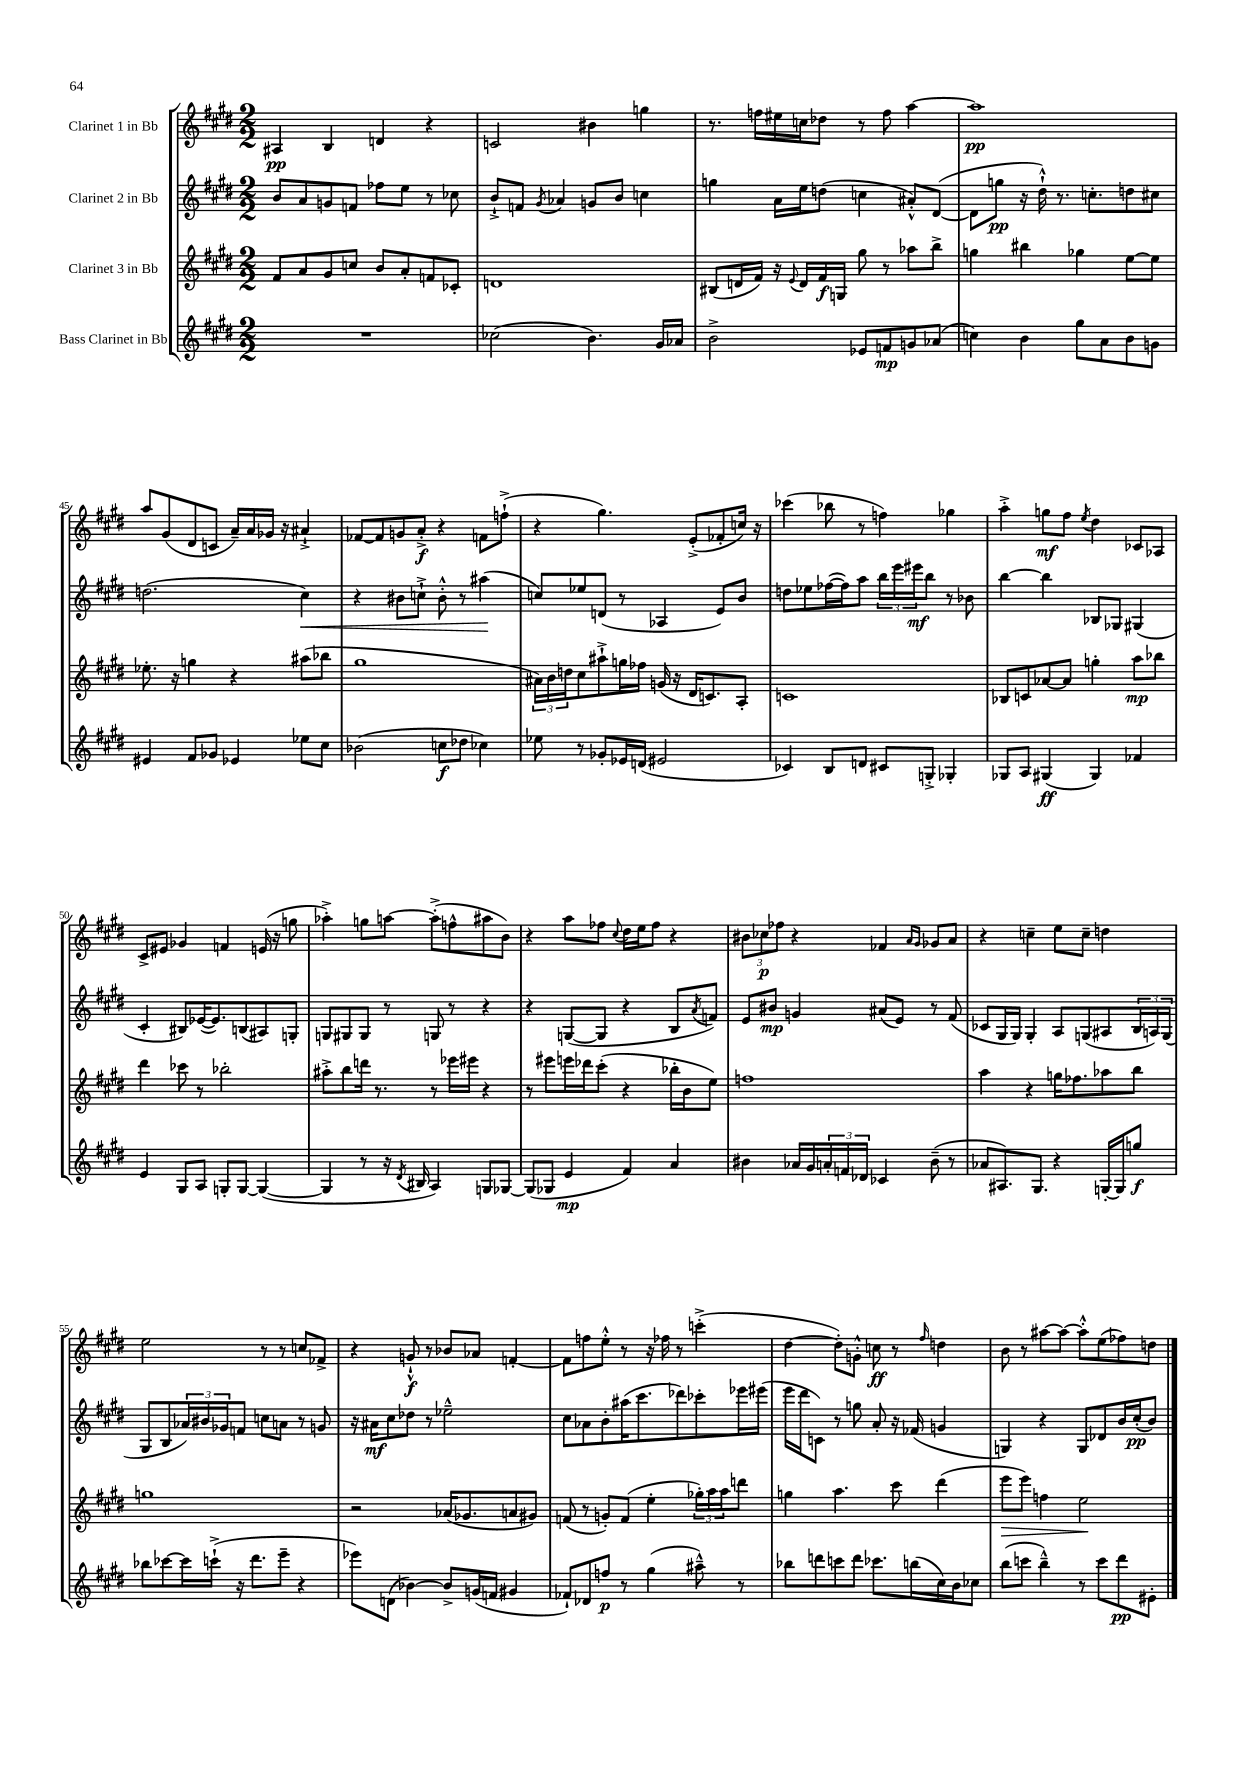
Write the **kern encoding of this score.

**kern	**dynam	**kern	**dynam	**kern	**dynam	**kern	**dynam
*part4	*part4	*part3	*part3	*part2	*part2	*part1	*part1
*staff4	*staff4	*staff3	*staff3	*staff2	*staff2	*staff1	*staff1
*I"Bass Clarinet in Bb	*	*I"Clarinet 3 in Bb	*	*I"Clarinet 2 in Bb	*	*I"Clarinet 1 in Bb	*
*clefG2	*	*clefG2	*	*clefG2	*	*clefG2	*
*k[f#c#g#d#]	*	*k[f#c#g#d#]	*	*k[f#c#g#d#]	*	*k[f#c#g#d#]	*
*M2/2	*	*M2/2	*	*M2/2	*	*M2/2	*
=41	=41	=41	=41	=41	=41	=41	=41
1r	.	8f#/L	.	8b/L	.	4A#X/	pp
.	.	8a/	.	8a/	.	.	.
.	.	8g#/	.	8gn/	.	4B/	.
.	.	8ccn/J	.	8fn/J	.	.	.
.	.	8b/L	.	8ff-X\L	.	4dn/	.
.	.	8a'/	.	8ee\J	.	.	.
.	.	8fn/	.	8r	.	4r	.
.	.	8c-X'/J	.	8cc-X\	.	.	.
=42	=42	=42	=42	=42	=42	=42	=42
(2cc-X\	.	1dn	.	8b`^/L	.	2cn/	.
.	.	.	.	8fn/J	.	.	.
.	.	.	.	8qg#/	.	.	.
.	.	.	.	4a-X/	.	.	.
4.b\)	.	.	.	8gn/L	.	4b#X\	.
.	.	.	.	8b/J	.	.	.
.	.	.	.	4ccn\	.	4ggn\	.
16g#/LL	.	.	.	.	.	.	.
16a-X/JJ	.	.	.	.	.	.	.
=43	=43	=43	=43	=43	=43	=43	=43
2b^\	.	(8B#X/L	.	4ggn\	.	8.r	.
.	.	16dn/L	.	.	.	.	.
.	.	16f#/JJ)	.	.	.	16ffn\LL	.
.	.	16r	.	16a\LL	.	16ee#X\	.
.	.	8qqe/	.	.	.	.	.
.	.	16d/LL	.	16ee\J	.	16ccn\J	.
.	.	16f#/	f	(8ddn\J	.	8dd-X\J	.
.	.	16Gn/JJ	.	.	.	.	.
8e-X/L	.	8gg#\	.	4ccn\	.	8r	.
8fn/	mp	8r	.	.	.	8ff\	.
8gn/	.	8aa-X\L	.	8a#X'^^/L)	.	[4aa\	.
(8a-X/J	.	8bb^\J	.	([8d#/J	.	.	.
=44	=44	=44	=44	=44	=44	=44	=44
4ccn\)	.	4ggn\	.	8d#\L]	.	1aa]	pp
.	.	.	.	8ggn\J	pp	.	.
4b\	.	4bb#X\	.	16r	.	.	.
.	.	.	.	16dd#`^^\)	.	.	.
.	.	.	.	8.r	.	.	.
8gg#\L	.	4gg-X\	.	.	.	.	.
.	.	.	.	8.ccn'\L	.	.	.
8a\	.	.	.	.	.	.	.
8b\	.	[8ee\L	.	8ddn\	.	.	.
8gn\J	.	8ee\J]	.	8cc#X\J	.	.	.
!!LO:LB:g=z
=45	=45	=45	=45	=45	=45	=45	=45
4e#X/	.	8.ee-X'\	.	(2.ddn\	.	8aa/L	.
.	.	.	.	.	.	(8g#/	.
.	.	16r	.	.	.	.	.
8f#/L	.	4ggn\	.	.	.	8d#/	.
8g-X/J	.	.	.	.	.	8cn/J	.
4e-X/	.	4r	.	.	.	16a~/LL)	.
.	.	.	.	.	.	16a/	.
.	.	.	.	.	.	16g-X/JJ	.
.	.	.	.	.	.	16r	.
!	!	!	!	!	!LO:HP:b	!	!
8ee-X\L	.	(8aa#X\L	.	4cc#\)	<	4a#X`^/	.
8cc#\J	.	8bb-X\J	.	.	.	.	.
=46	=46	=46	=46	=46	=46	=46	=46
(2b-X\	.	1gg#	.	4r	.	[8f-X/L	.
.	.	.	.	.	.	8f-/]	.
.	.	.	.	8b#X\L	.	8gn/	.
.	.	.	.	8ccn`^\J	.	8a'^/J	f
8ccn\L	f	.	.	8b#'^^\	.	4r	.
8dd-X\J	.	.	.	8r	.	.	.
4cc-X\)	.	.	.	(4aa#X\	.	8fn\L	.
.	.	.	.	.	.	(8ffn`^\J	.
.	.	.	.	.	[	.	.
=47	=47	=47	=47	=47	=47	=47	=47
8ee-X\	.	24a#X\LL)	.	8ccn/L)	.	4r	.
.	.	24b\	.	.	.	.	.
.	.	24ddn\J	.	.	.	.	.
8r	.	8cc#\	.	8ee-X/	.	.	.
8g-X'/L	.	8aa#X`^\	.	(8dn/J	.	4.gg#\)	.
16e-X/L	.	16ggn\L	.	8r	.	.	.
(16dn/JJ	.	16ff-X\JJ	.	.	.	.	.
2e#X/	.	(16gn/	.	4A-X/	.	.	.
.	.	16r	.	.	.	.	.
.	.	16d#/KL	.	.	.	(8e'^/L	.
.	.	8.cn/)	.	.	.	.	.
.	.	.	.	8e/L)	.	8f-X'/	.
.	.	8A'/J	.	8b/J	.	16ccn/Jk)	.
.	.	.	.	.	.	16r	.
=48	=48	=48	=48	=48	=48	=48	=48
4c-X/)	.	1cn	.	8ddn\L	.	(4ccc-X\	.
.	.	.	.	8ee-X\	.	.	.
8B/L	.	.	.	([16ff-X\L	.	8bb-X\	.
.	.	.	.	16ff-\J])	.	.	.
8dn/J	.	.	.	8aa\J	.	8r	.
8c#X/L	.	.	.	24bb\LL	.	4ffn\)	.
.	.	.	.	24eee\	.	.	.
.	.	.	.	24eee#X\J	mf	.	.
8Gn'^/J	.	.	.	8bb\J	.	.	.
4G-X'/	.	.	.	8r	.	4gg-X\	.
.	.	.	.	8b-X\	.	.	.
=49	=49	=49	=49	=49	=49	=49	=49
8G-X/L	.	8B-X/L	.	[4bb\	.	4aa'^\	.
8A/J	.	8cn/	.	.	.	.	.
(4G#X/	ff	[8a-X/	.	4bb\]	.	8ggn\L	mf
.	.	8a-/J]	.	.	.	8ff#\J	.
.	.	.	.	.	.	8qee/	.
4G#/)	.	4ggn'\	.	8B-X/L	.	4dd#\	.
.	.	.	.	8G-X/J	.	.	.
4f-X/	.	8aa\L	mp	(4G#X/	.	8c-X/L	.
.	.	8bb-X\J	.	.	.	8A-X/J	.
!!LO:LB:g=z
=50	=50	=50	=50	=50	=50	=50	=50
4e/	.	4ddd#\	.	4c#'/	.	8c#^/L	.
.	.	.	.	.	.	8e#X/J	.
8G#/L	.	8ccc-X\	.	8B#X/L)	.	4g-X/	.
8A/J	.	8r	.	([16e-X/K	.	.	.
.	.	.	.	8.e-/])	.	.	.
8Gn'/L	.	2bb-X'\	.	.	.	4fn/	.
[8G/J	.	.	.	(8Bn/	.	.	.
(4G/_	.	.	.	8A#X/)	.	(16en/	.
.	.	.	.	.	.	16r	.
.	.	.	.	8Gn'/J	.	8ggn\	.
=51	=51	=51	=51	=51	=51	=51	=51
4G/]	.	8aa#X'^\L	.	8Gn/L	.	4aa-X'^\)	.
.	.	8bb\	.	8G#X/	.	.	.
8r	.	16dddn\Jk	.	8G#/J	.	8ggn\L	.
.	.	8.r	.	.	.	.	.
16r	.	.	.	8r	.	[8aan\J	.
8qd#/	.	.	.	.	.	.	.
16B#X/	.	.	.	.	.	.	.
4A/)	.	8r	.	8Gn/	.	(8aa'^\L]	.
.	.	16eee-X\LL	.	8r	.	8ffn^^\	.
.	.	16eee#X\JJ	.	.	.	.	.
8Gn/L	.	4r	.	4r	.	8aa#X\	.
[8G-X/J	.	.	.	.	.	8b\J)	.
=52	=52	=52	=52	=52	=52	=52	=52
(8G-/L]	.	8r	.	4r	.	4r	.
8G-X/J	.	8eee#X\L	.	.	.	.	.
4e/	mp	16eeen\L	.	([8Gn/L	.	8aa\L	.
.	.	16ddd-X\J	.	.	.	.	.
.	.	(8ccc#'\J	.	8G/J]	.	8ff-X\J	.
.	.	.	.	.	.	8qqcc#/	.
4f#/)	.	4r	.	4r	.	16dd#\LL	.
.	.	.	.	.	.	16ee\J	.
.	.	.	.	.	.	8ff-\J	.
4a/	.	16bb-X'\LL	.	8B/L	.	4r	.
.	.	16b\J	.	.	.	.	.
.	.	.	.	8qa/	.	.	.
.	.	8ee\J)	.	8fn/J)	.	.	.
=53	=53	=53	=53	=53	=53	=53	=53
4b#X\	.	1ffn	.	8e/L	.	12b#X\L	.
.	.	.	.	.	.	12cc-X\	p
.	.	.	.	8b#X/J	mp	.	.
.	.	.	.	.	.	12ff-X\J	.
16a-X/LL	.	.	.	4gn/	.	4r	.
16g#/	.	.	.	.	.	.	.
24an'/	.	.	.	.	.	.	.
24fn/	.	.	.	.	.	.	.
24d-X/JJ	.	.	.	.	.	.	.
4c-X/	.	.	.	(8a#X/L	.	4f-X/	.
.	.	.	.	8e/J)	.	.	.
.	.	.	.	.	.	16qqa/LL	.
.	.	.	.	.	.	16qqg#/JJ	.
(8b#~\	.	.	.	8r	.	8g-X/L	.
8r	.	.	.	(8f#/	.	8a/J	.
=54	=54	=54	=54	=54	=54	=54	=54
8a-X/L	.	4aa\	.	8c-X/L	.	4r	.
8.A#X/)	.	.	.	16G#/L	.	.	.
.	.	.	.	16G#/JJ)	.	.	.
.	.	4r	.	4G#'/	.	4ccn~\	.
8.G#/J	.	.	.	.	.	.	.
4r	.	16ggn\KL	.	8A/L	.	8ee\L	.
.	.	8.ff-X\	.	.	.	.	.
.	.	.	.	(8Gn/	.	8cc~\J	.
[16Gn'/LL	.	8aa-X\	.	8A#X/	.	4ddn\	.
16G/J]	.	.	.	.	.	.	.
8ggn/J	f	8bb\J	.	24B/L	.	.	.
.	.	.	.	24An/)	.	.	.
.	.	.	.	(24G/JJ	.	.	.
!!LO:LB:g=z
=55	=55	=55	=55	=55	=55	=55	=55
8bb-X\L	.	1ggn	.	8G#/L	.	2ee\	.
[8ccc-X\	.	.	.	8B/	.	.	.
16ccc-\L]	.	.	.	24a-X/L)	.	.	.
.	.	.	.	24b#X/	.	.	.
(16cccn`^\JJ	.	.	.	.	.	.	.
.	.	.	.	24g-X/J	.	.	.
16r	.	.	.	8fn/J	.	.	.
8.ddd#\L	.	.	.	.	.	.	.
.	.	.	.	8ccn\L	.	8r	.
8eee~\J	.	.	.	8an\J	.	8r	.
4r	.	.	.	8r	.	8ccn/L	.
.	.	.	.	8gn/	.	8f-X^/J	.
=56	=56	=56	=56	=56	=56	=56	=56
8eee-X\L)	.	2r	.	16r	.	4r	.
.	.	.	.	16a#X\KL	mf	.	.
(8dn\J	.	.	.	8cc#\	.	.	.
[4b-X\)	.	.	.	8dd-X\J	.	8gn`^^/	f
.	.	.	.	8r	.	8r	.
8b-^/L]	.	(16a-X/KL	.	2ee-X~^^\	.	8b-X/L	.
.	.	8.g-X/	.	.	.	.	.
(16gn/L	.	.	.	.	.	8a-X/J	.
16fn/JJ	.	.	.	.	.	.	.
4g#X/	.	8an/	.	.	.	[4fn'/	.
.	.	8g#X/J)	.	.	.	.	.
=57	=57	=57	=57	=57	=57	=57	=57
8f-X`/L)	.	(8fn/	.	8cc#\L	.	8f\L]	.
8d-X/	.	8r	.	8a-X\	.	8ffn\	.
8ffn/J	p	8gn'/L)	.	8b'\	.	8ee'^^\J	.
8r	.	(8f/J	.	(16aa#X\K	.	8r	.
.	.	.	.	8.ccc#\	.	.	.
(4gg#\	.	4ee'\	.	.	.	16r	.
.	.	.	.	.	.	16ff-X\	.
.	.	.	.	8ddd-X\)	.	8r	.
8aa#X~^^\)	.	24gg-X'\LL)	.	8ccc-X'\	.	(4cccn'^\	.
.	.	24aa\	.	.	.	.	.
.	.	24aa\J	.	.	.	.	.
8r	.	8dddn\J	.	16eee-X\L	.	.	.
.	.	.	.	(16eee#X\JJ	.	.	.
=58	=58	=58	=58	=58	=58	=58	=58
8bb-X\L	.	4ggn\	.	16eee\LL	.	[4dd#\	.
.	.	.	.	16ddd#\J	.	.	.
8dddn\	.	.	.	8cn\J)	.	.	.
8cccn\	.	4.aa\	.	8r	.	8dd#'\L])	.
8ddd\J	.	.	.	8ggn\	.	8gn'^^\J	.
8.ccc-X\L	.	.	.	8a'/	.	8ccn\	ff
.	.	8ccc#\	.	16r	.	8r	.
(16bbn\L	.	.	.	(16f-X/	.	.	.
.	.	.	.	.	.	16qqff#/	.
16cc#\)	.	(4ddd#\	.	4gn/	.	4ddn\	.
16b\J	.	.	.	.	.	.	.
8cc-X\J	.	.	.	.	.	.	.
=59	=59	=59	=59	=59	=59	=59	=59
!	!	!	!LO:HP:b	!	!	!	!
(8bb\L	.	8eee\L	>	4Gn/)	.	8b\	.
8cccn\J	.	8eee\J)	.	.	.	8r	.
4bb~^^\)	.	4ffn\	.	4r	.	[8aa#X\L	.
.	.	.	.	.	.	8aa#\J_	.
8r	.	2ee\	.	8G/L	.	8aa#'^^\L]	.
8ccc\L	.	.	.	8d-X/	.	(8ee\	.
8ddd#\	pp	.	.	16b/L	.	8ff-X\)	.
.	.	.	.	(16cc#'/J	pp	.	.
8e#X'\J	.	.	.	8b/J)	.	8ddn\J	.
.	.	.	]	.	.	.	.
==	==	==	==	==	==	==	==
*-	*-	*-	*-	*-	*-	*-	*-
